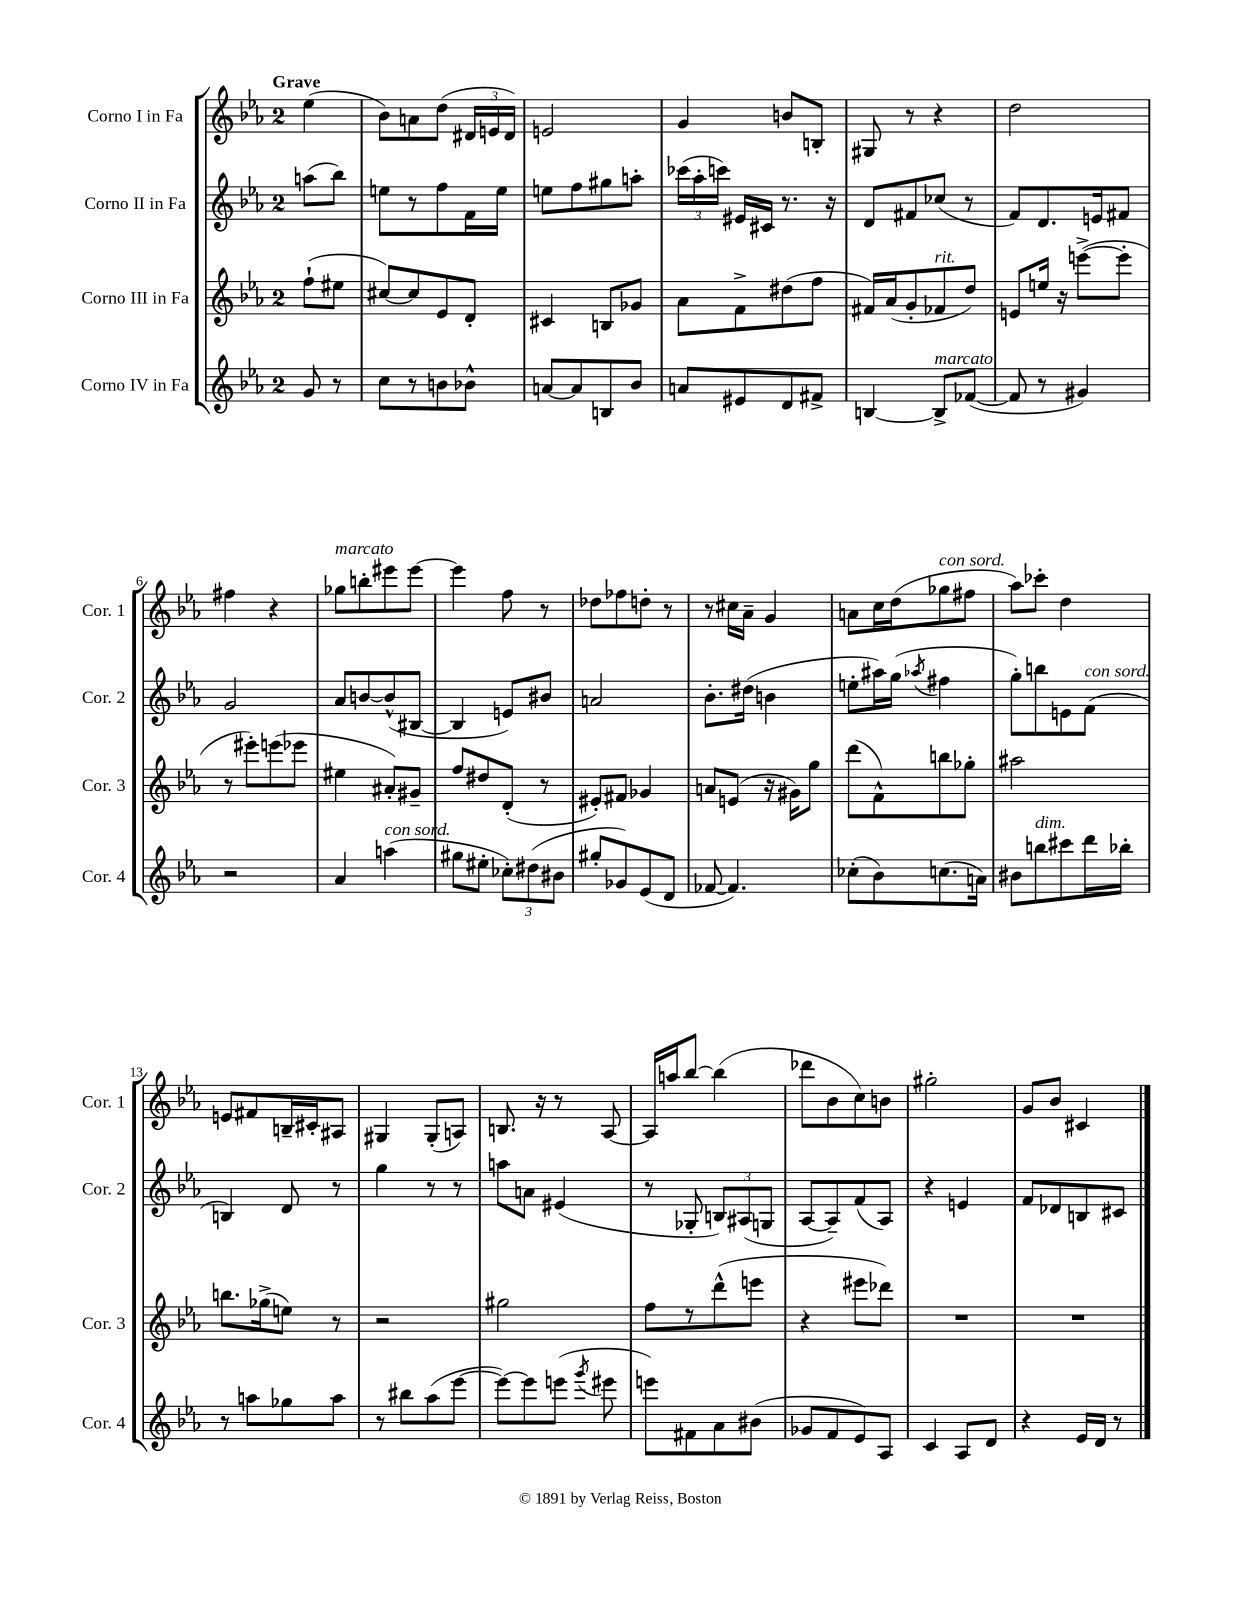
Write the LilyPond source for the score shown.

<<
\new StaffGroup <<
\new Staff = "s0" \with { instrumentName = "Corno I in Fa" shortInstrumentName = "Cor. 1" } {
    \clef treble \key ees \major \once \override Staff.TimeSignature.style = #'single-digit \time 2/4 \partial 4 \tempo "Grave"
    \autoBeamOff ees''4( |
    bes'8[) a'8 d''8]( \tuplet 3/2 { dis'16[ e'16 dis'16]) } |
    e'2 |
    g'4 b'8[ b8]-. |
    gis8 r8 r4 |
    d''2 |
    fis''4 r4 |
    ges''8[^\markup { \italic "marcato" } b''8-. eis'''8 eis'''8]~ |
    eis'''4 f''8 r8 |
    des''8[ fes''8 d''8]-. r8 |
    r8 cis''16[ aes'16]-- g'4 |
    a'8[ c''16 d''16( ges''8^\markup { \italic "con sord." } fis''8] |
    aes''8[) ces'''8]-. d''4 |
    e'8[ fis'8 b16-- cis'16-. ais8] |
    gis4 gis8[-.( a8]) |
    b8. r16 r8 aes8~ |
    aes16[ a''16 bes''8]~ bes''4( |
    des'''8[ bes'8 c''8) b'8] |
    gis''2-. |
    g'8[ bes'8] cis'4 \bar "|." |
}
\new Staff = "s1" \with { instrumentName = "Corno II in Fa" shortInstrumentName = "Cor. 2" } {
    \clef treble \key ees \major \once \override Staff.TimeSignature.style = #'single-digit \time 2/4 \partial 4
    \autoBeamOff a''8[( bes''8]) |
    e''8[ r8 f''8 f'16 e''16] |
    e''8[ f''8 gis''8 a''8]-. |
    \tuplet 3/2 { ces'''16[( aes''16-. c'''16]) } eis'16[ cis'16] r8. r16 |
    d'8[ fis'8 ces''8]( r8 |
    f'8[) d'8. e'16 fis'8] |
    g'2 |
    aes'8[ b'8~ b'8-^( bis8]~ |
    bis4 e'8[) bis'8] |
    a'2 |
    bes'8.[-. dis''16]( b'4 |
    e''8[-. ais''16) g''16]( \acciaccatura { aes''8 } fis''4 |
    g''8[-.) b''8 e'8 f'8]^\markup { \italic "con sord." }( |
    b4) d'8 r8 |
    g''4 r8 r8 |
    a''8[ a'8] eis'4( |
    r8 ges8-. \tuplet 3/2 { b8[) ais8( g8] } |
    aes8[~ aes8--) f'8( aes8]) |
    r4 e'4 |
    f'8[ des'8 b8 cis'8] \bar "|." |
}
\new Staff = "s2" \with { instrumentName = "Corno III in Fa" shortInstrumentName = "Cor. 3" } {
    \clef treble \key ees \major \once \override Staff.TimeSignature.style = #'single-digit \time 2/4 \partial 4
    \autoBeamOff f''8[-!( eis''8] |
    cis''8[~) cis''8 ees'8 d'8]-. |
    cis'4 b8[ ges'8] |
    aes'8[ f'8-> dis''8( f''8] |
    fis'16[) aes'16( g'8-. fes'8^\markup { \italic "rit." } d''8]) |
    e'8[ e''16] r16 e'''8[~->( e'''8]-. |
    r8 eis'''8[-.) e'''8( ees'''8] |
    eis''4 ais'8[-.) gis'8]-- |
    f''8[ dis''8 d'8]-.( r8 |
    eis'8[-.) fis'8] ges'4 |
    a'8[ e'8]( r16 gis'16[) g''8] |
    d'''8[( f'8-^) b''8 ges''8]-. |
    ais''2 |
    b''8.[ ges''16->( e''8]) r8 |
    r2 |
    gis''2 |
    f''8[ r8 d'''8-^( e'''8] |
    r4 eis'''8[ des'''8]) |
    R2 |
    R2 \bar "|." |
}
\new Staff = "s3" \with { instrumentName = "Corno IV in Fa" shortInstrumentName = "Cor. 4" } {
    \clef treble \key ees \major \once \override Staff.TimeSignature.style = #'single-digit \time 2/4 \partial 4
    \autoBeamOff g'8 r8 |
    c''8[ r8 b'8 bes'8]-^ |
    a'8[~ a'8 b8 bes'8] |
    a'8[ eis'8 d'8 fis'8]-> |
    b4~ b8[->^\markup { \italic "marcato" } fes'8]~( |
    fes'8 r8 gis'4) |
    r2 |
    aes'4 a''4^\markup { \italic "con sord." }( |
    gis''8[ eis''8]-. \tuplet 3/2 { ces''8[-.) dis''8( bis'8] } |
    gis''8[-. ges'8) ees'8( d'8] |
    fes'8~ fes'4.) |
    ces''8[-.( bes'8) c''8.( a'16]) |
    bis'8[ b''8^\markup { \italic "dim." } cis'''8 d'''16 bes''16]-. |
    r8 a''8[ ges''8 a''8] |
    r8 bis''8[ aes''8( ees'''8]~ |
    ees'''8[~) ees'''8 e'''8]( \acciaccatura { g'''8 } eis'''8 |
    e'''8[) fis'8 aes'8 bis'8]( |
    ges'8[ f'8 ees'8) aes8] |
    c'4 aes8[ d'8] |
    r4 ees'16[ d'16] r8 \bar "|." |
}
>>
>>
